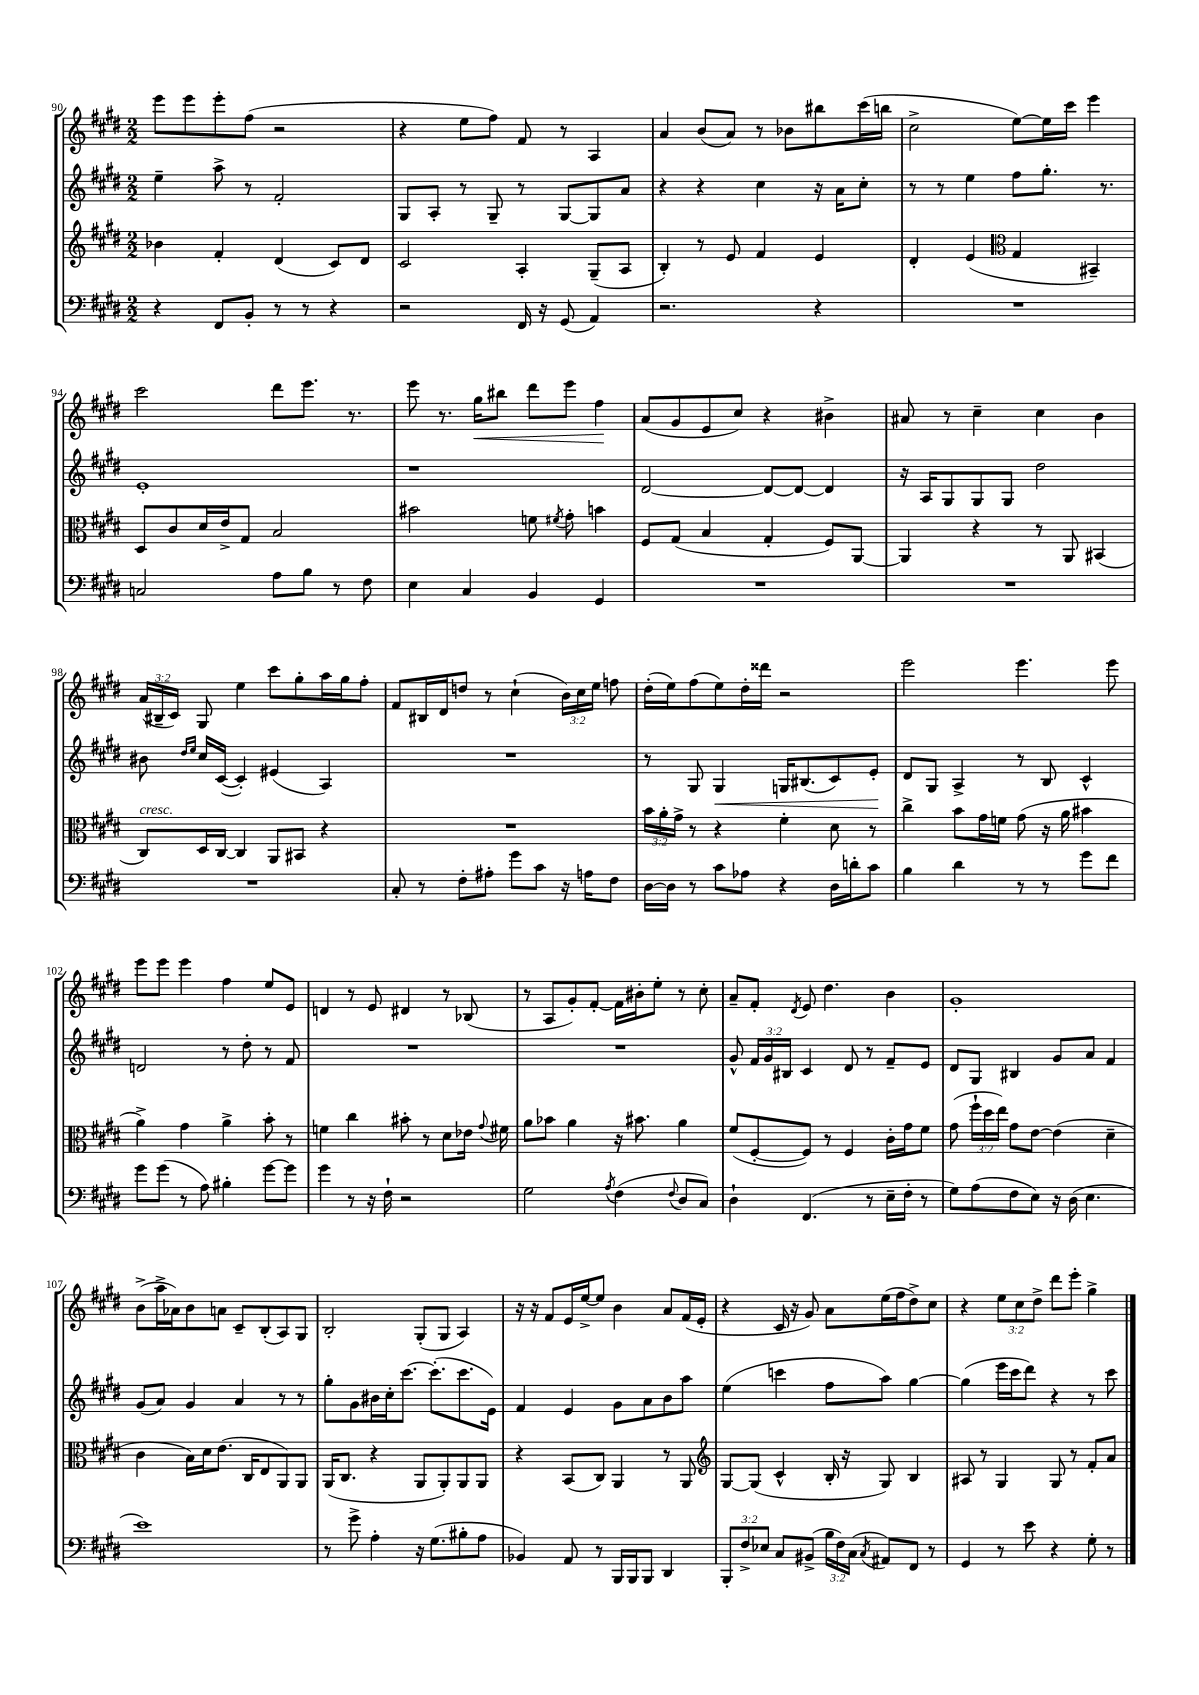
<<
\new StaffGroup <<
\new Staff = "s0" {
    \clef treble \key e \major \numericTimeSignature \time 2/2 \override Staff.TupletNumber.text = #tuplet-number::calc-fraction-text
    \autoBeamOff e'''8[ e'''8 e'''8-. fis''8]( r2 |
    r4 e''8[ fis''8]) fis'8 r8 a4 |
    a'4 b'8[( a'8]) r8 bes'8[ bis''8 cis'''16( b''16] |
    cis''2-> e''8[~) e''16 cis'''16] e'''4 |
    cis'''2 dis'''8[ e'''8.] r8. |
    e'''8 r8. gis''16[\< bis''8] dis'''8[ e'''8] fis''4\! |
    a'8[( gis'8 e'8 cis''8]) r4 bis'4-> |
    ais'8 r8 cis''4-- cis''4 b'4 |
    \tuplet 3/2 { a'16[( bis16-- cis'16]) } gis8 e''4 cis'''8[ gis''8-. a''16 gis''16 fis''8]-. |
    fis'8[ bis16 dis'16 d''8] r8 cis''4-!( \tuplet 3/2 { b'16[) cis''16 e''16] } f''8 |
    dis''16[-.( e''16) fis''8( e''8) dis''16-. disis'''16] r2 |
    e'''2 e'''4. e'''8 |
    e'''8[ e'''8] e'''4 fis''4 e''8[ e'8] |
    d'4 r8 e'8 dis'4 r8 bes8( |
    r8 a8[ gis'8-.) fis'8]~-. fis'16[ bis'16-. e''8]-. r8 cis''8-. |
    a'8[-- fis'8]-. \acciaccatura { dis'8 } e'8 dis''4. b'4 |
    gis'1-. |
    b'8[->( a''16-> aes'16) b'8 a'8] cis'8[-- b8-.( a8) gis8] |
    b2-. gis8[-.( gis8] a4) |
    r16 r16 fis'8[ e'16 e''16~-> e''8] b'4 a'8[ fis'16( e'16]-. |
    r4 cis'16 r16 gis'8) a'8[ e''16( fis''16 dis''8->) cis''8] |
    r4 \tuplet 3/2 { e''8[ cis''8 dis''8]-> } dis'''8[ e'''8]-. gis''4-> \bar "|." |
}
\new Staff = "s1" {
    \clef treble \key e \major \numericTimeSignature \time 2/2 \override Staff.TupletNumber.text = #tuplet-number::calc-fraction-text
    \autoBeamOff e''4-- a''8-> r8 fis'2-. |
    gis8[ a8]-. r8 gis8-- r8 gis8[~ gis8 a'8] |
    r4 r4 cis''4 r16 a'16[ cis''8]-. |
    r8 r8 e''4 fis''8[ gis''8.]-. r8. |
    e'1-. |
    r1 |
    dis'2~ dis'8[~ dis'8]~ dis'4 |
    r16 a16[ gis8 gis8 gis8] dis''2 |
    bis'8 \grace { dis''16[ e''16] } cis''16[ cis'16]~( cis'4-.) eis'4( a4) |
    R1 |
    r8 gis8 gis4\< g16[ bis8.( cis'8) e'8]-.\! |
    dis'8[ gis8] a4-> r8 b8 cis'4-^ |
    d'2 r8 dis''8-. r8 fis'8 |
    R1 |
    R1 |
    gis'8-^ \tuplet 3/2 { fis'16[ gis'16 bis16] } cis'4 dis'8 r8 fis'8[-- e'8] |
    dis'8[ gis8] bis4 gis'8[ a'8] fis'4 |
    gis'8[( a'8]) gis'4 a'4 r8 r8 |
    gis''8[-. gis'8 bis'16 cis''16-. cis'''8.]~ cis'''8.[-.( cis'''8. e'16]) |
    fis'4 e'4 gis'8[ a'8 b'8 a''8] |
    e''4( c'''4 fis''8[ a''8]) gis''4~ |
    gis''4( e'''16[ cis'''16 dis'''8]) r4 r8 cis'''8 \bar "|." |
}
\new Staff = "s2" {
    \clef treble \key e \major \numericTimeSignature \time 2/2 \override Staff.TupletNumber.text = #tuplet-number::calc-fraction-text
    \autoBeamOff bes'4 fis'4-. dis'4( cis'8[) dis'8] |
    cis'2 a4-. gis8[--( a8] |
    b4-.) r8 e'8 fis'4 e'4 |
    dis'4-. e'4( \clef alto gis4 bis,4--) |
    dis8[ cis'8 dis'16 e'16-> gis8] b2 |
    bis'2 f'8 \acciaccatura { fis'8 } gis'8-. b'4 |
    fis8[ gis8]( b4 gis4-. fis8[) a,8]~ |
    a,4 r4 r8 a,8 bis,4( |
    cis8[^\markup { \italic "cresc." }) dis16 cis16]~ cis4 a,8[ bis,8] r4 |
    R1 |
    \tuplet 3/2 { b'16[ a'16-. gis'16]-> } r8 r4 fis'4-. dis'8 r8 |
    cis''4-> b'8[ gis'16 f'16] gis'8( r16 a'16 bis'4 |
    a'4->) gis'4 a'4-> b'8-. r8 |
    f'4 cis''4 bis'8-. r8 dis'8[ ees'16] \appoggiatura { gis'8 } fis'16 |
    a'8[ bes'8] a'4 r16 bis'8. a'4 |
    fis'8[( fis8~-. fis8]) r8 fis4 cis'16[-. gis'16 fis'8] |
    gis'8( \tuplet 3/2 { fis''16[-! dis''16 e''16]) } gis'8[ e'8]~ e'4( dis'4-- |
    cis'4 b16[) dis'16 e'8.]( cis16[ e8 a,8) a,8] |
    a,16[( cis8.] r4 a,8[ a,8-.) a,8 a,8] |
    r4 b,8[( cis8]) a,4 r8 a,8 |
    \clef treble gis8[~ gis8]( cis'4-^ b16-. r16 gis8) b4 |
    ais8 r8 gis4 gis8 r8 fis'8[-. a'8] \bar "|." |
}
\new Staff = "s3" {
    \clef bass \key e \major \numericTimeSignature \time 2/2 \override Staff.TupletNumber.text = #tuplet-number::calc-fraction-text
    \autoBeamOff r4 fis,8[ b,8]-. r8 r8 r4 |
    r2 fis,16 r16 gis,8( a,4) |
    r2. r4 |
    R1 |
    c2 a8[ b8] r8 fis8 |
    e4 cis4 b,4 gis,4 |
    R1 |
    R1 |
    R1 |
    cis8-. r8 fis8[-. ais8]-. gis'8[ cis'8] r16 a16[ fis8] |
    dis16[~ dis16] r8 cis'8[ aes8] r4 dis16[ d'16-. cis'8] |
    b4 dis'4 r8 r8 gis'8[ fis'8] |
    gis'8[ gis'8]( r8 a8) bis4-. gis'8[~ gis'8] |
    gis'4 r8 r16 fis16-! r2 |
    gis2 \acciaccatura { a8 } fis4( \appoggiatura { fis8 } dis8[ cis8]) |
    dis4-! fis,4.( r8 e16[-- fis16]-. r8 |
    gis8[) a8( fis8 e8]) r16 dis16( e4. |
    e'1) |
    r8 gis'8-> a4-. r16 gis8.[( bis8-. a8] |
    bes,4) a,8 r8 b,,16[ b,,16 b,,8] dis,4 |
    \tuplet 3/2 { b,,8[-. fis8-> ees8] } cis8[ bis,8]->( \tuplet 3/2 { b16[ fis16) cis16]( } \acciaccatura { cis8 } ais,8[) fis,8] r8 |
    gis,4 r8 e'8 r4 gis8-. r8 \bar "|." |
}
>>
>>
\layout { \context { \Score currentBarNumber = #90 } }
